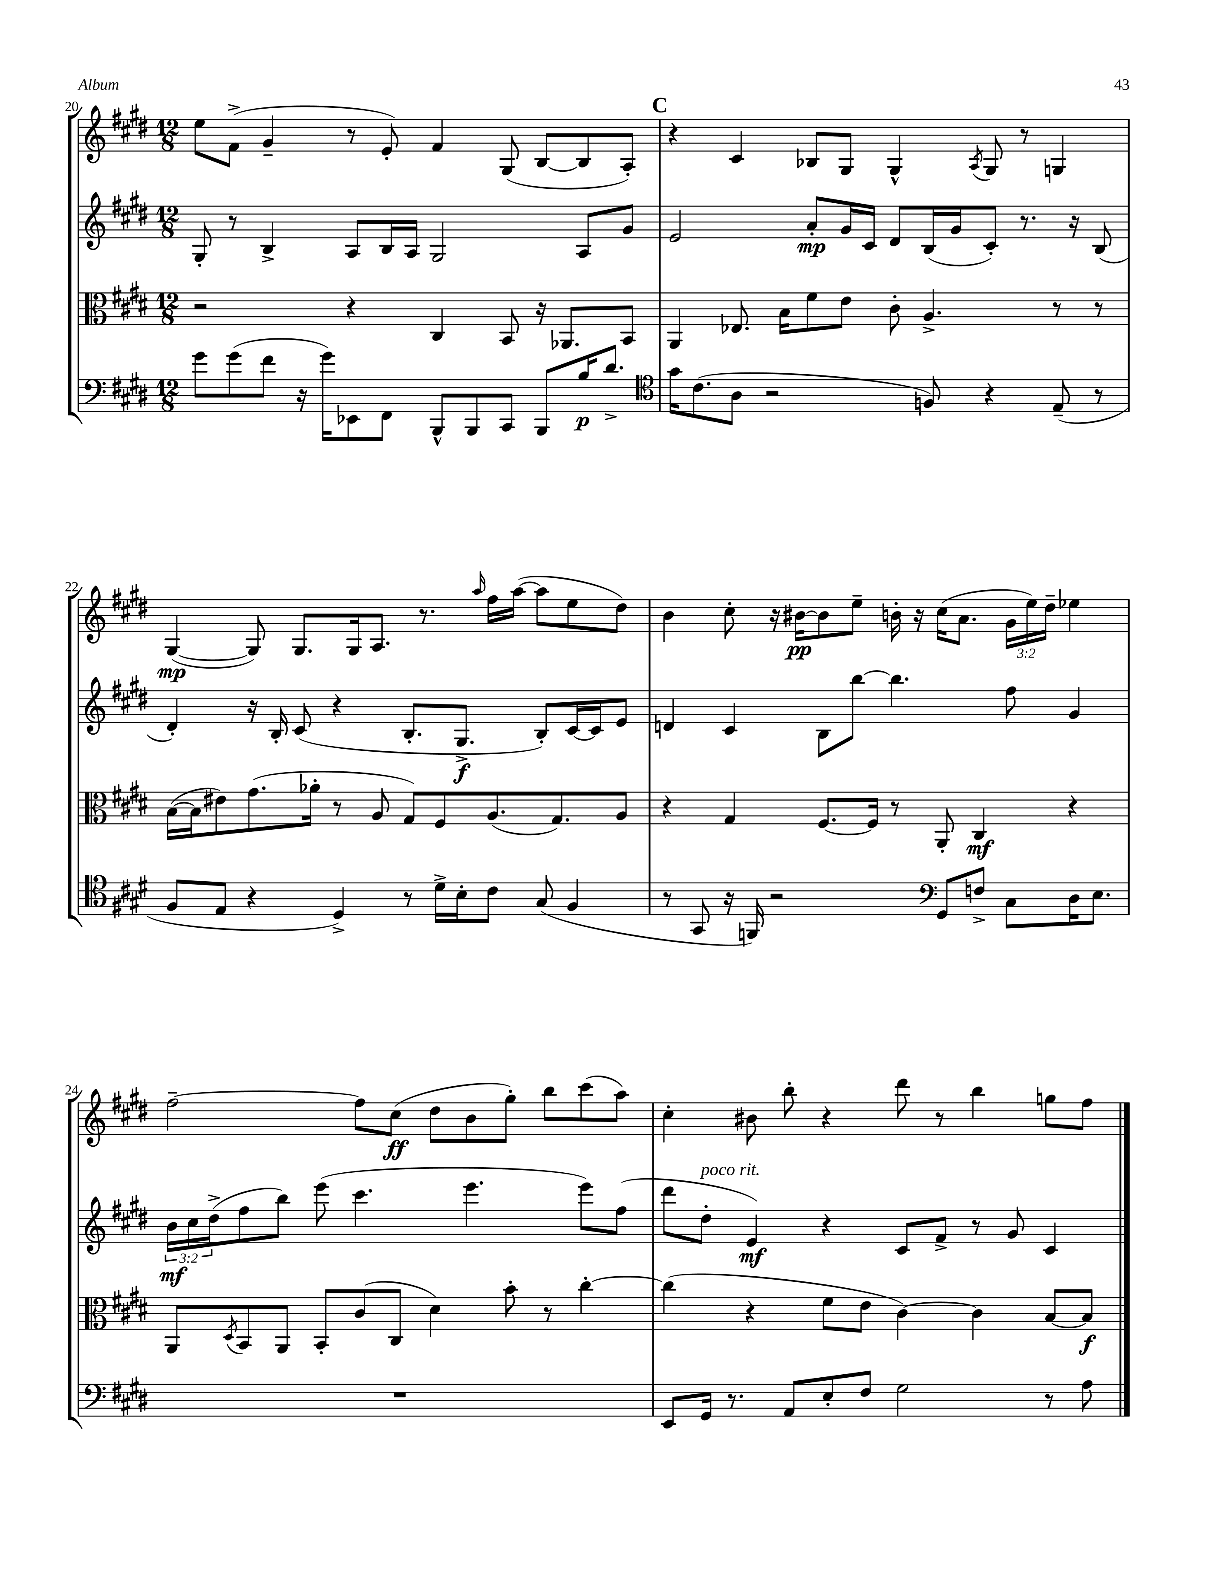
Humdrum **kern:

**kern	**dynam	**kern	**dynam	**kern	**dynam	**kern	**dynam
*part4	*part4	*part3	*part3	*part2	*part2	*part1	*part1
*staff4	*staff4	*staff3	*staff3	*staff2	*staff2	*staff1	*staff1
*clefF4	*	*clefC3	*	*clefG2	*	*clefG2	*
*k[f#c#g#d#]	*	*k[f#c#g#d#]	*	*k[f#c#g#d#]	*	*k[f#c#g#d#]	*
*M12/8	*	*M12/8	*	*M12/8	*	*M12/8	*
=20	=20	=20	=20	=20	=20	=20	=20
8g#\L	.	2r	.	8G#'/	.	8ee\L	.
(8g#\	.	.	.	8r	.	(8f#^\J	.
8f#\J	.	.	.	4B^/	.	4g#~/	.
16r	.	.	.	.	.	.	.
16g#\KL)	.	.	.	.	.	.	.
8EE-X\	.	4r	.	8A/L	.	8r	.
8FF#\J	.	.	.	16B/L	.	8e'/)	.
.	.	.	.	16A/JJ	.	.	.
8BBB^^/L	.	4C#/	.	2G#/	.	4f#/	.
8BBB/	.	.	.	.	.	.	.
8CC#/J	.	8BB/	.	.	.	(8G#/	.
8BBB/L	.	16r	.	.	.	[8B/L	.
.	.	8.AA-X/L	.	.	.	.	.
16B/K	p	.	.	8A/L	.	8B/]	.
8.d#^/J	.	.	.	.	.	.	.
.	.	8BB/J	.	8g#/J	.	8A'/J)	.
!!LO:REH:place=s1:t=C
=21	=21	=21	=21	=21	=21	=21	=21
*clefC4	*	*	*	*	*	*	*
16g#\KL	.	4AA/	.	2e/	.	4r	.
(8.c#\	.	.	.	.	.	.	.
8A\J	.	8.E-X/	.	.	.	4c#/	.
2r	.	.	.	.	.	.	.
.	.	16B\KL	.	.	.	.	.
.	.	8f#\	.	8a'/L	mp	8B-X/L	.
.	.	8e\J	.	16g#/L	.	8G#/J	.
.	.	.	.	16c#/JJ	.	.	.
.	.	8c#'\	.	8d#/L	.	4G#^^/	.
8Fn/)	.	4.A^/	.	(16B/L	.	.	.
.	.	.	.	16g#/J	.	.	.
.	.	.	.	.	.	8qA/	.
4r	.	.	.	8c#'/J)	.	8G#/	.
.	.	.	.	8.r	.	8r	.
(8E~/	.	8r	.	.	.	4Gn/	.
.	.	.	.	16r	.	.	.
8r	.	8r	.	(8B/	.	.	.
!!LO:LB:g=z
=22	=22	=22	=22	=22	=22	=22	=22
8F#/L	.	([16B\LL	.	4d#'/)	.	([4G#/	mp
.	.	16B\J]	.	.	.	.	.
8E/J	.	8e#X\)	.	.	.	.	.
4r	.	(8.g#\	.	16r	.	8G#/])	.
.	.	.	.	16B'/	.	.	.
.	.	.	.	(8c#/	.	8.G#/L	.
.	.	16a-X'\Jk	.	.	.	.	.
4D#^/)	.	8r	.	4r	.	.	.
.	.	.	.	.	.	16G#/k	.
.	.	8A/	.	.	.	8.A/J	.
8r	.	8G#/L)	.	8.B'/L	.	.	.
.	.	.	.	.	.	8.r	.
16d#^\LL	.	8F#/	.	.	.	.	.
16B'\J	.	.	.	8.G#^/J	f	.	.
.	.	.	.	.	.	16qqaa/	.
8c#\J	.	(8.A/	.	.	.	16ff#\LL	.
.	.	.	.	.	.	([16aa\JJ	.
(8G#/	.	.	.	8B'/L)	.	8aa\L]	.
.	.	8.G#/)	.	.	.	.	.
4F#/	.	.	.	[16c#/L	.	8ee\	.
.	.	.	.	16c#/J]	.	.	.
.	.	8A/J	.	8e/J	.	8dd#\J)	.
=23	=23	=23	=23	=23	=23	=23	=23
8r	.	4r	.	4dn/	.	4b\	.
8GG#/	.	.	.	.	.	.	.
16r	.	4G#/	.	4c#/	.	8cc#'\	.
16FFn/)	.	.	.	.	.	.	.
2r	.	.	.	.	.	16r	.
.	.	.	.	.	.	[16b#X\KL	pp
.	.	[8.F#/L	.	8B\L	.	8b#\]	.
.	.	.	.	[8bb\J	.	8ee~\J	.
.	.	16F#/Jk]	.	.	.	.	.
.	.	8r	.	4.bb\]	.	16bn'\	.
.	.	.	.	.	.	16r	.
*clefF4	*	*	*	*	*	*	*
8GG#/L	.	8AA'/	.	.	.	(16cc#\KL	.
.	.	.	.	.	.	8.a\J	.
8Fn^/J	.	4C#/	mf	.	.	.	.
8C#\L	.	.	.	8ff#\	.	24g#\LL	.
.	.	.	.	.	.	24ee\)	.
.	.	.	.	.	.	24dd#~\JJ	.
16D#\K	.	4r	.	4g#/	.	4ee-X\	.
8.E\J	.	.	.	.	.	.	.
!!LO:LB:g=z
=24	=24	=24	=24	=24	=24	=24	=24
1.r	.	8AA/L	.	24b\LL	mf	[2ff#~\	.
.	.	.	.	24cc#\	.	.	.
.	.	.	.	(24dd#^\J	.	.	.
.	.	8qD#/	.	.	.	.	.
.	.	8BB/	.	8ff#\	.	.	.
.	.	8AA/J	.	8bb\J)	.	.	.
.	.	8BB'/L	.	(8eee\	.	.	.
.	.	(8c#/	.	4.ccc#\	.	8ff#\L]	.
.	.	8C#/J	.	.	.	(8cc#\J	ff
.	.	4d#\)	.	.	.	8dd#\L	.
.	.	.	.	4.eee\	.	8b\	.
.	.	8b'\	.	.	.	8gg#'\J)	.
.	.	8r	.	.	.	8bb\L	.
.	.	[4cc#'\	.	8eee\L)	.	(8ccc#\	.
.	.	.	.	(8ff#\J	.	8aa\J)	.
=25	=25	=25	=25	=25	=25	=25	=25
8EE/L	.	(4cc#\]	.	8ddd#\L	.	4cc#'\	.
!	!	!	!	!LO:TX:a:i:t=poco rit.	!	!	!
16GG#/Jk	.	.	.	8dd#'\J	.	.	.
8.r	.	.	.	.	.	.	.
.	.	4r	.	4e/)	mf	8b#X\	.
8AA/L	.	.	.	.	.	8bb'\	.
8E'/	.	8f#\L	.	4r	.	4r	.
8F#/J	.	8e\J	.	.	.	.	.
2G#\	.	[4c#\)	.	8c#/L	.	8ddd#\	.
.	.	.	.	8f#^/J	.	8r	.
.	.	4c#\]	.	8r	.	4bb\	.
.	.	.	.	8g#/	.	.	.
8r	.	[8B/L	.	4c#/	.	8ggn\L	.
8A\	.	8B/J]	f	.	.	8ff#\J	.
==	==	==	==	==	==	==	==
*-	*-	*-	*-	*-	*-	*-	*-
